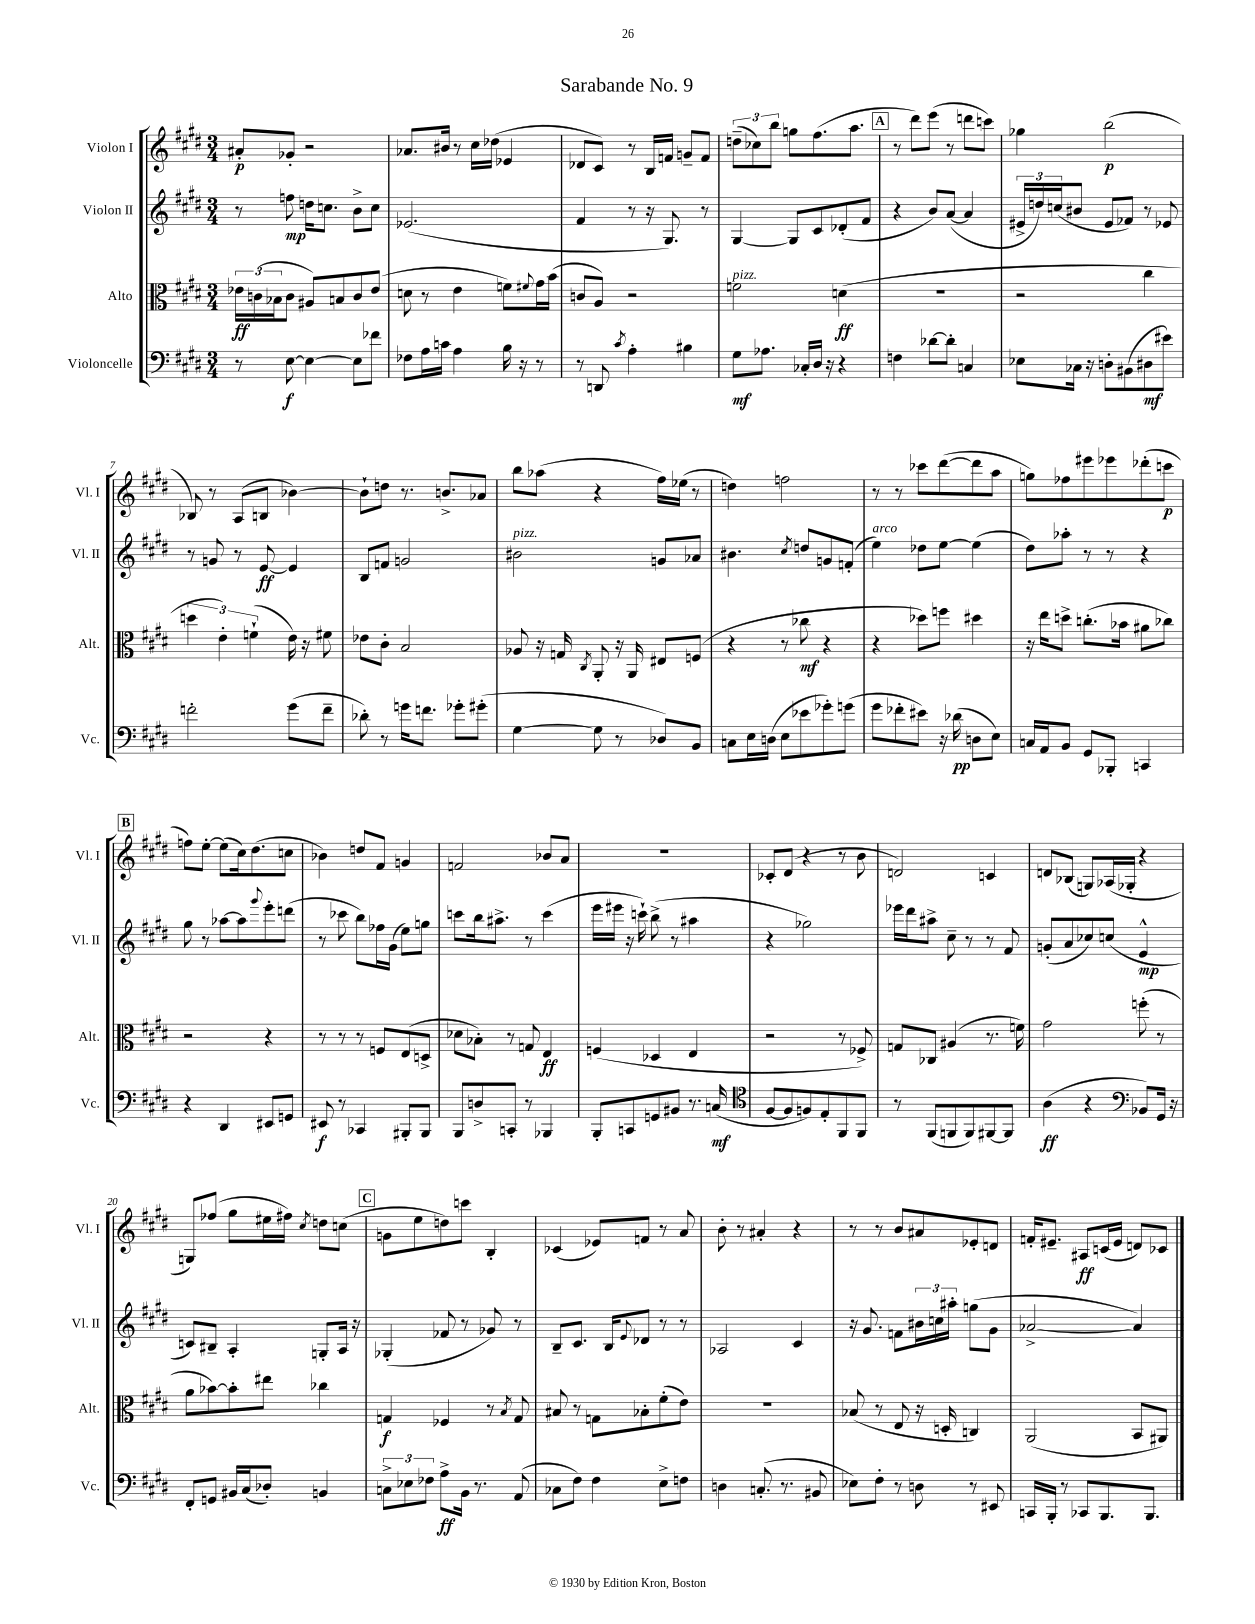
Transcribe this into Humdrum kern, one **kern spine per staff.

**kern	**kern	**kern	**kern
*staff4	*staff3	*staff2	*staff1
*clefF4	*clefC3	*clefG2	*clefG2
*k[f#c#g#d#]	*k[f#c#g#d#]	*k[f#c#g#d#]	*k[f#c#g#d#]
*M3/4	*M3/4	*M3/4	*M3/4
8r	24e-	8r	8a#'
.	(24c	.	.
.	24B-	.	.
[8E	8c	8ff	8g-'
4E_	8A#)	16dd	2r
.	.	8.cc	.
.	8B	.	.
8E]	8c	8b^	.
8f-	(8e-	8cc	.
=	=	=	=
8F-	8d	(2.e-	8.a-
16A	8r	.	.
16c	.	.	16b#
4A	4e	.	8r
.	.	.	16cc#
.	.	.	(16dd-
16B	8f)	.	4e-
16r	.	.	.
.	8qqf#	.	.
8r	16g#	.	.
.	(16b	.	.
=	=	=	=
8r	8c	4f#	8d-
8DD	8A)	.	8c#)
8qc#	.	.	.
4A'	2r	8r	8r
.	.	16r	16B
.	.	8.G#)	16f
4B#	.	.	8g~
.	.	8r	8f
=	=	=	=
8G#	2f	[4G#	(12dd~
.	.	.	12cc-)
8.A-	.	.	.
.	.	.	12bb
.	.	8G#]	8gg
16C-'	.	.	.
16D#	.	8c#	(8.ff#
16r	.	.	.
4r	(4d	(8d-'	.
.	.	.	8.aa
.	.	8f#	.
=	=	=	=
4F	2.r	4r	8r
.	.	.	8ddd#)
[8d-	.	8b)	(8eee
8d-']	.	([8a	8r
4C	.	4a]	8ddd
.	.	.	8ccc)
=	=	=	=
8E-	2r	24e#^	4gg-
.	.	24dd)	.
.	.	(24cc	.
16C-	.	8b#	.
16r	.	.	.
8D'	.	8e#	(2bb
(8BB#	.	8f-)	.
8D#	4cc#	8r	.
8e#)	.	8e-	.
=	=	=	=
2f'	6dd	8r	8B-)
.	.	8g	8r
.	6e')	.	.
.	.	8r	(8A
.	(6f`	.	.
.	.	[8e	8B
(8g#	16e)	4e]	[4b-)
.	16r	.	.
8f~	8f#	.	.
=	=	=	=
8d-')	8e-	8B	8b-`]
8r	8c#'	8f	8dd
16g	2B	2g	8.r
8.f	.	.	.
.	.	.	8.b^
8g-'	.	.	.
(8g#'	.	.	8a-
=	=	=	=
[4G#	8A-	2b#	8bb
.	16r	.	(8aa-
.	16G	.	.
.	8qC#	.	.
8G#]	8AA'	.	4r
8r	16r	.	.
.	16AA	.	.
8D-)	8E#	8g	16ff#)
.	.	.	(16ee-
8BB	(8F	8a-	8r
=	=	=	=
8C	4r	4.b#	4dd)
16E	.	.	.
(16D	.	.	.
8E	8r	.	2ff
.	.	8qcc#	.
8e-	8cc-	8dd	.
8g-')	4r	8g	.
(8g	.	(8f'	.
=	=	=	=
8g#	4r	4ee)	8r
8f-'	.	.	8r
8e#)	8dd-)	8dd-	8ccc-
16r	8ff	[8ee	([8ddd#
(16d-	.	.	.
8D	4dd#	(4ee]	8ddd#]
8E)	.	.	8aa
=	=	=	=
16C	16r	8dd#)	8gg)
16AA	16ee	.	.
8BB	8dd^	8aa-'	8ff-
8GG#	(8.cc'	8r	8eee#
8BBB-'	.	8r	8eee-
.	16b-	.	.
4CC	8a#	4r	(8ddd-'
.	8cc-)	.	8ccc
=	=	=	=
4r	2r	8gg#	8ff)
.	.	8r	[8ee'
4DD#	.	[8aa-	(8ee]
.	.	8aa-]	16cc#)
.	.	.	(8.dd#
.	.	8qqggg#	.
8EE#	4r	8eee'	.
8GG	.	(8ddd	8cc
=	=	=	=
8EE#	8r	8r	4b-)
8r	8r	8ccc-	.
4CC-	8r	8bb)	8dd
.	8F	16ff-	8f#
.	.	(16g#	.
8BBB#'	(8E	8ee)	4g
8BBB#	8D^	8gg	.
=	=	=	=
8BBB	8d-	8ccc	2f
8D^	8B-')	16bb	.
.	.	8.aa#^	.
8CC'	8r	.	.
8r	8G	8r	.
4BBB-	4E	(4ccc	8b-
.	.	.	8a
=	=	=	=
8BBB'	(4F	16eee	2.r
.	.	16eee#	.
8CC	.	16r	.
.	.	16ccc`)	.
8GG	4D-	(8bb^	.
8BB#	.	8r	.
8.r	4E	4aa#	.
(16C	.	.	.
=	=	=	=
*clefC4	*	*	*
[8F#	2r	4r	8c-'
8F#]	.	.	(8d#
8F)	.	2gg-)	4r
8E'	.	.	.
8FF#	8r	.	8r
8FF#	8F-^)	.	8b
=	=	=	=
8r	8G	16eee-	2d)
.	.	16ddd#	.
(8FF#	8C-	8aa#^	.
8FF	(4A#	8cc#~	.
8FF)	.	8r	.
[8FF#	8.r	8r	4c
8FF#]	.	8f#	.
.	16f)	.	.
=	=	=	=
(4A	2g#	(8g'	8d
.	.	8a	(8B-
4r	.	8cc-)	8G)
.	.	(8cc	(16A-
.	.	.	16G-'
*clefF4	*	*	*
8BB-)	(8ff'	4e^^	4r
16GG#	8r	.	.
16r	.	.	.
=	=	=	=
8FF#'	8a	8c)	8G)
8GG	[8b-)	8B#~	(8ff-
16BB#	8b-']	4A'	8gg#
(16C#	.	.	.
8D-')	8ee#	.	16ee#
.	.	.	16ff#)
.	.	.	8qcc#
4BB	4cc-	8G'	8dd
.	.	16A	(8cc
.	.	16r	.
=	=	=	=
12C^	4G	(4G-'	8g
12E-	.	.	.
.	.	.	8ee
12F-	.	.	.
8A^	4F-	8f-	8dd)
16BB	.	8r	8ccc
8.r	.	.	.
.	8r	8g-)	4B'
.	8qB	.	.
(8AA	8G	8r	.
=	=	=	=
8C-	8B#	8B~	(4c-
8F#)	8r	8.c#	.
4F#	8G	.	8e-)
.	.	16B	.
.	.	8qqe	.
.	8B-'	8d-	8f
8E^	(8f#'	8r	8r
8F	8e)	8r	8a
=	=	=	=
4D	2.r	2A-	8b'
.	.	.	8r
(8.C'	.	.	4a#'
8.r	.	.	.
.	.	4c#	4r
8BB#	.	.	.
=	=	=	=
8E-)	(8B-	16r	8r
.	.	8.g#	.
8F#'	8r	.	8r
8r	8E	8f	8b
8D	16r	24b#	8a#
.	.	24cc	.
.	16D'	.	.
.	.	24aa#'	.
8r	4C)	(8gg	8e-'
8EE#	.	8g#	8d
=	=	=	=
16CC	(2AA	[2a-^	16f'
16BBB'	.	.	8.e#~
8r	.	.	.
8CC-	.	.	8A#
8.BBB	.	.	(16c
.	.	.	16e#
.	8BB	4a-])	8d)
8.BBB	.	.	.
.	8AA#)	.	8c-
==	==	==	==
*-	*-	*-	*-
